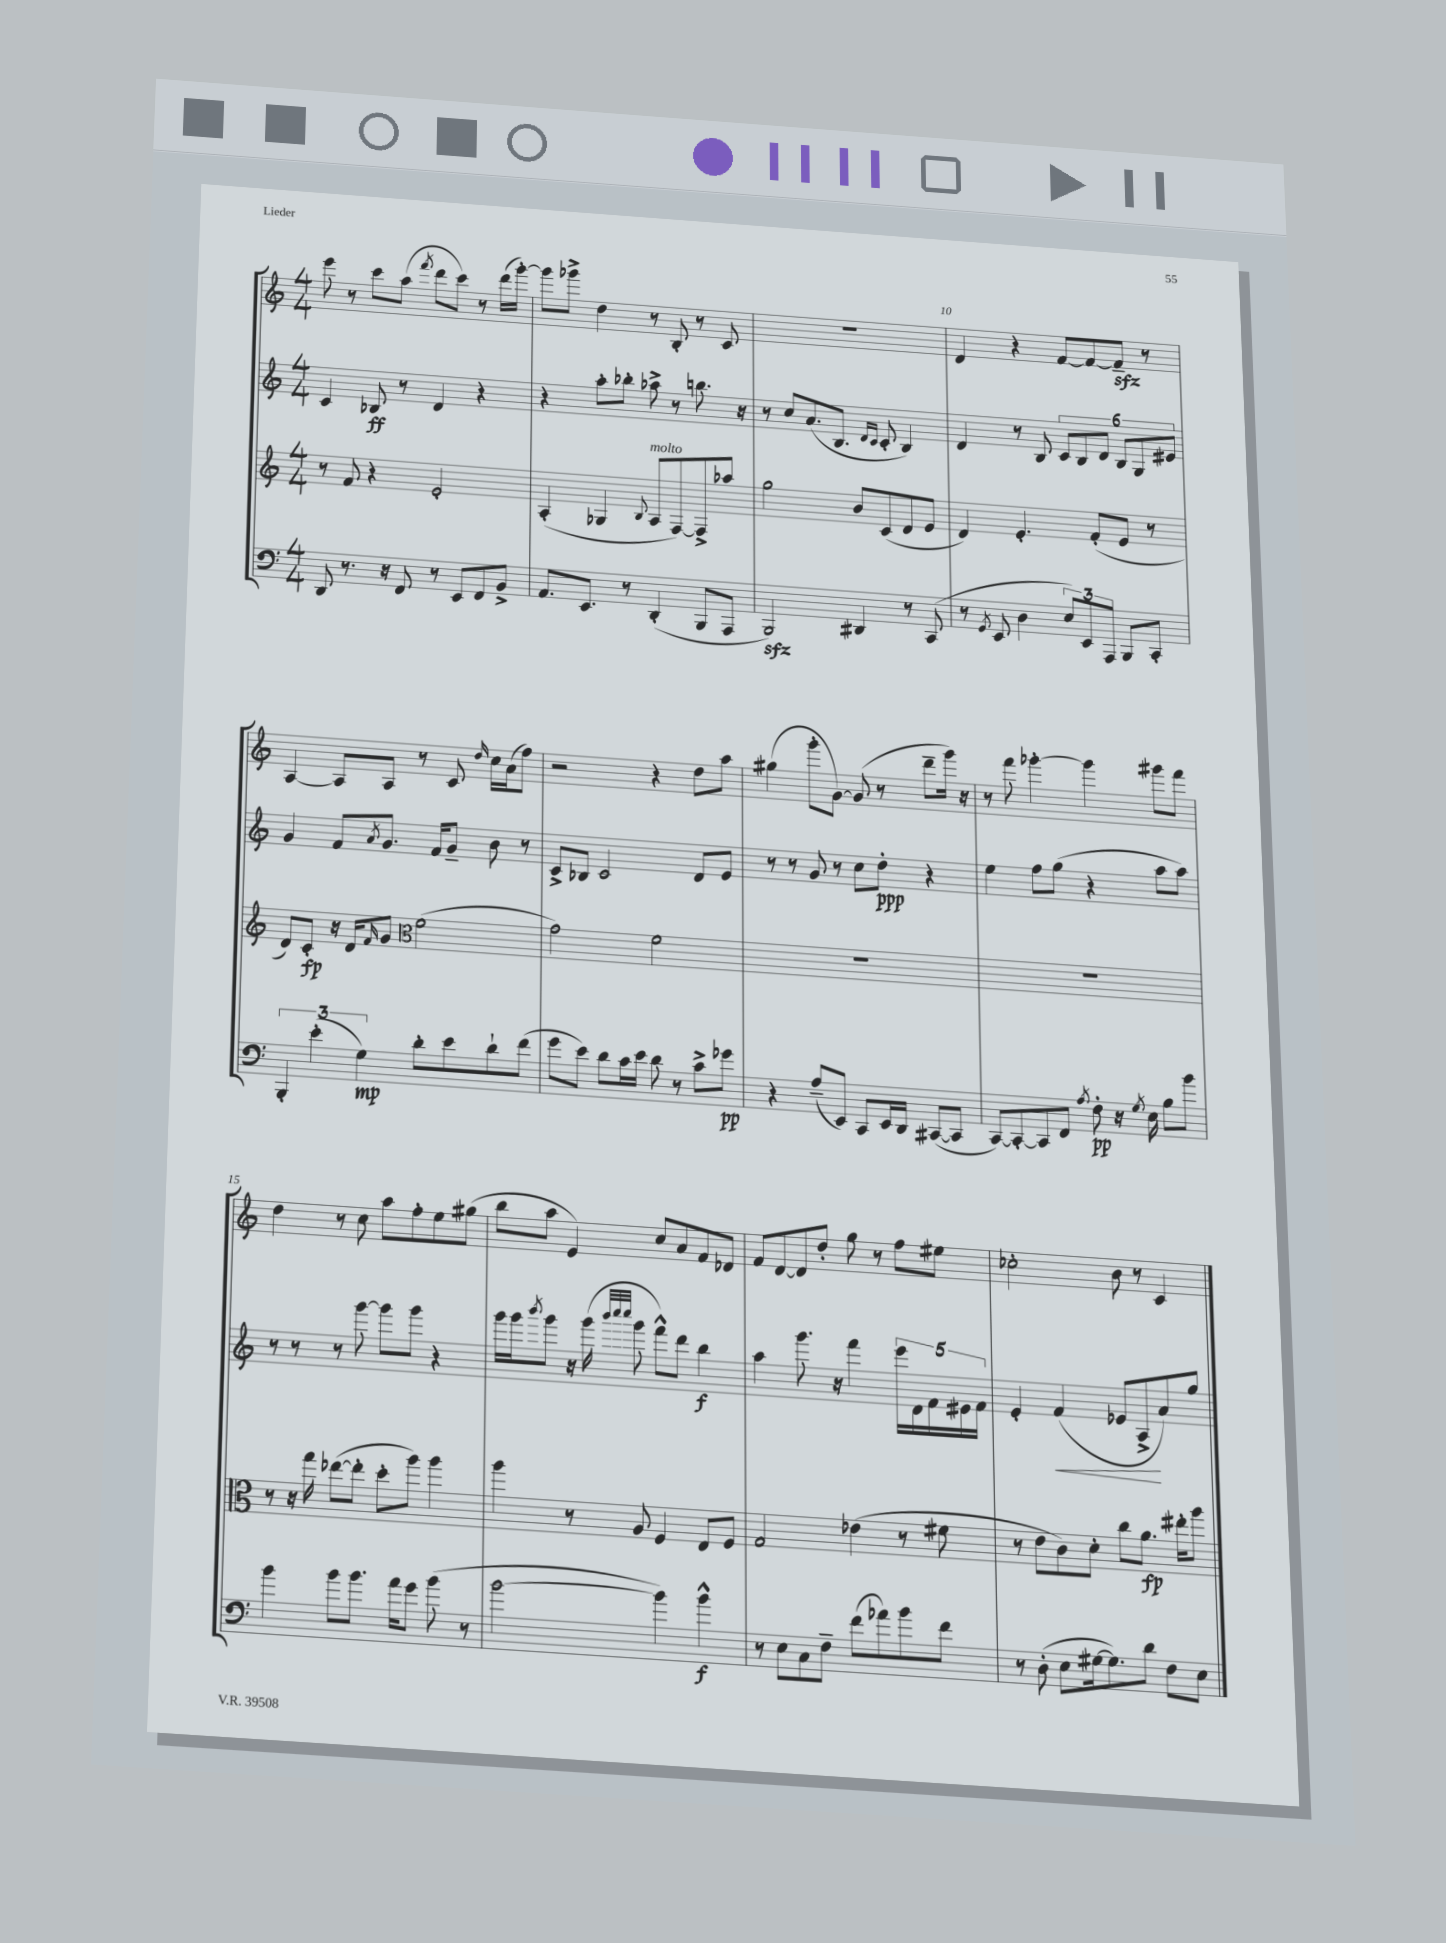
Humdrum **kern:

**kern	**kern	**kern	**kern
*staff4	*staff3	*staff2	*staff1
*clefF4	*clefG2	*clefG2	*clefG2
*k[]	*k[]	*k[]	*k[]
*M4/4	*M4/4	*M4/4	*M4/4
8DD	8r	4c	8eee
8.r	8f	.	8r
.	4r	8B-	8ccc
16r	.	.	.
8FF	.	8r	(8aa
.	.	.	8qfff
8r	2e'	4d	8ddd
8EE	.	.	8ccc)
8FF	.	4r	8r
8BB^	.	.	(16ddd
.	.	.	[16ggg')
=	=	=	=
8.AA	(4A'	4r	8ggg]
.	.	.	8ggg-^
8.EE	.	.	.
.	4G-	8aa'	4dd
8r	.	8bb-'	.
.	8qqB	.	.
(4DD'	8A	8aa-^	8r
.	[8F)	8r	8B'
8BBB	8F^]	8.bb	8r
8AAA	8aa-	.	8c
.	.	16r	.
=	=	=	=
2BBB)	2gg	8r	1r
.	.	8cc	.
.	.	(8.a	.
.	.	8.B	.
4DD#	8b	.	.
.	.	16qqd	.
.	.	16qqc	.
.	(8c	8c'	.
8r	8d	4B)	.
(8CC	8e	.	.
=	=	=	=
8r	4d)	4d	4d
8qGG	.	.	.
8EE	.	.	.
4D	4.e'	8r	4r
.	.	8B	.
12E)	.	12c	[8f
12EE	.	12B	.
.	(8f'	.	8f_
12AAA	.	12d	.
8BBB	8e	12B	8f~]
.	.	12G	.
8CC'	8r	.	8r
.	.	12e#	.
=	=	=	=
6BBB'	8d)	4g	[4A
.	8c'	.	.
(6e'	.	.	.
.	16r	8f	8A]
.	16d	.	.
6G)	.	.	.
.	16qqf	8qa	.
.	8g	8.g	8A
*	*clefC3	*	*
8d'	(2f	.	8r
.	.	16f	.
8e	.	8g~	8c
.	.	.	16qqdd
8d`	.	8b	16cc
.	.	.	(16a
(8f	.	8r	8ff)
=	=	=	=
8g	2g)	8c^	2r
8e)	.	8B-	.
8d	.	2c	.
16c	.	.	.
16e	.	.	.
8d	2f	.	4r
8r	.	.	.
8c^	.	8d	8dd
8g-	.	8e	8aa
=	=	=	=
4r	1r	8r	(4gg#
.	.	8r	.
(8A~	.	8g	8ggg'
8EE)	.	8r	[8g)
8CC	.	8cc	(8g]
16EE	.	8dd'	8r
16DD	.	.	.
([8CC#	.	4r	8ddd~
8CC#]	.	.	16ggg)
.	.	.	16r
=	=	=	=
[8CC)	1r	4ee	8r
8CC'_	.	.	8fff
8CC]	.	8ff	[4ggg-'
8FF	.	(8gg	.
8qA	.	.	.
8F'	.	4r	4ggg-]
16r	.	.	.
8qG	.	.	.
16E	.	.	.
8B	.	8aa	8ggg#
8b	.	8aa)	8fff
=	=	=	=
4b	8r	8r	4dd
.	16r	8r	.
.	16gg	.	.
8b	([8ee-	8r	8r
8.b	8ee-']	[8ggg	8cc
.	8dd'	8ggg]	8aa
16a	.	.	.
8g	8aa)	8ggg	8ff'
(8b	4aa	4r	8ee
8r	.	.	(8gg#
=	=	=	=
[2b	4aa	16ggg	8bb
.	.	16ggg	.
.	.	8qbbb	.
.	.	8ggg	8aa
.	8r	16r	4e)
.	.	(16ggg	.
.	.	32qqbbb	.
.	.	32qqcccc	.
.	.	32qqcccc	.
.	8A	8ggg	.
4b])	4F	8fff^^)	8cc
.	.	8ddd	8a
4b^^	8E	4bb	8f
.	8F	.	8d-
=	=	=	=
8r	2G	4aa	8f
8E	.	.	[8d
8C	.	8.ggg	8d]
8F~	.	.	8dd'
.	.	16r	.
(8f	(4e-	4fff	8gg
8a-)	.	.	8r
8b	8r	20eee	8ff
.	.	20d	.
.	.	20f	.
8f	8f#	.	8ee#
.	.	20e#	.
.	.	20f	.
=	=	=	=
8r	8r	4e'	2cc-'
(8D'	8e	.	.
8E	8c)	(4f	.
[16G#	8d'	.	.
8.G#])	.	.	.
.	8cc	8e-	8b
8d	8.a	8A^	8r
8F	.	8a)	4c
.	16ee#'	.	.
8E	8aa	8gg	.
==	==	==	==
*-	*-	*-	*-
